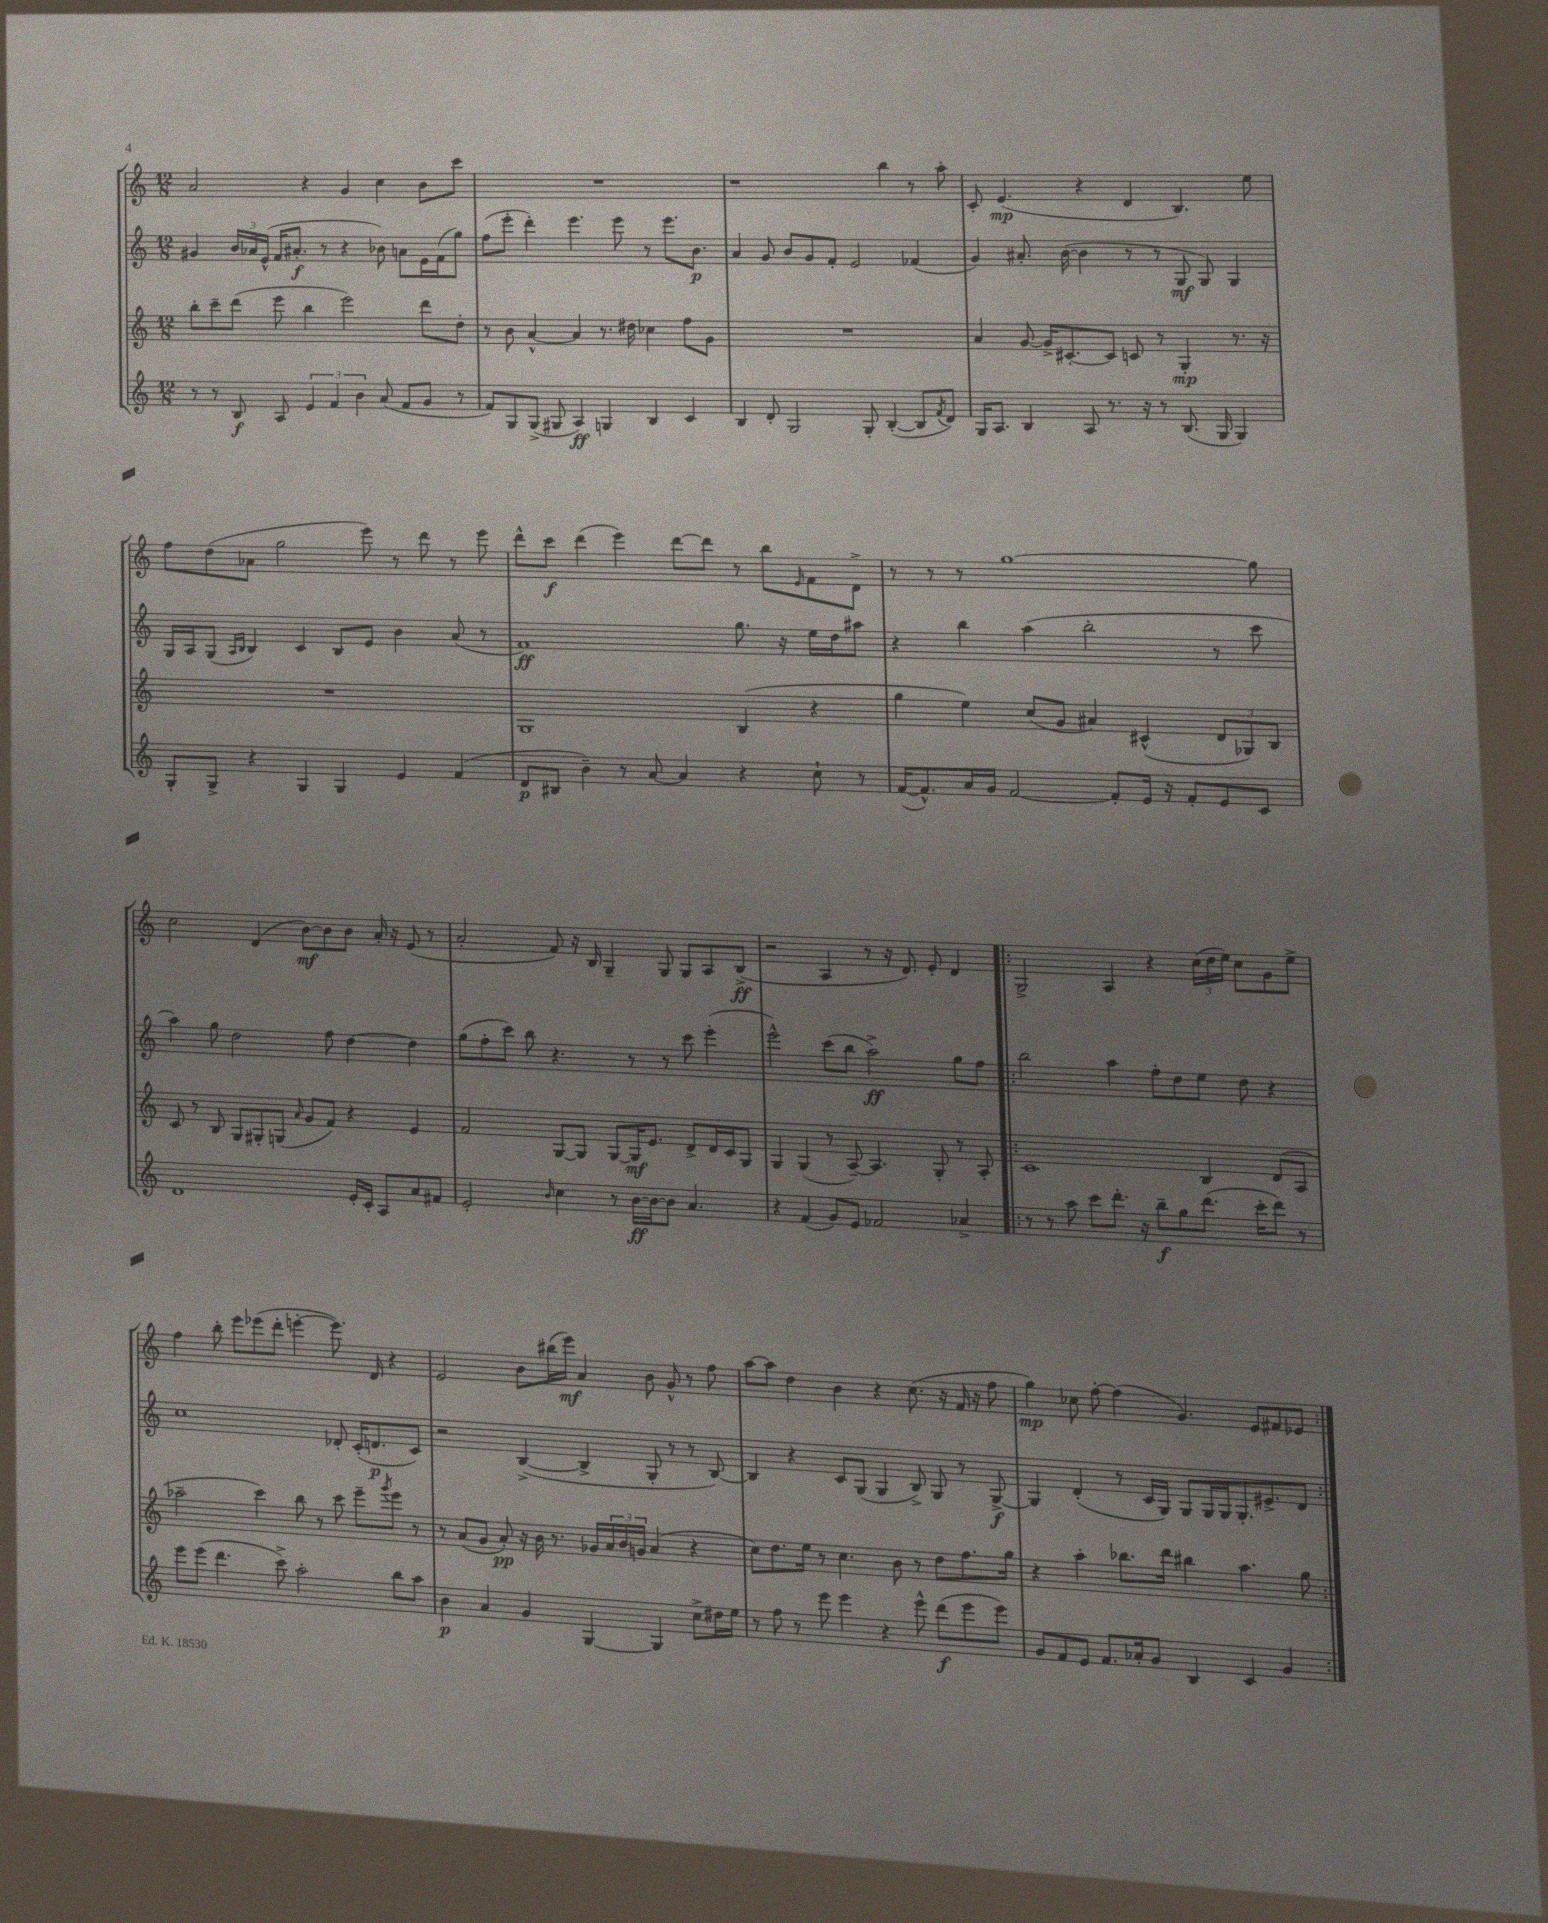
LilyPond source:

<<
\new StaffGroup <<
\new Staff = "s0" {
    \clef treble \key c \major \numericTimeSignature \time 12/8
    a'2 r4 g'4 c''4 b'8 c'''8 |
    R1. |
    r1 b''4 r8 a''8-. |
    c'8-. e'4.\mp( r4 d'4 b4.) e''8 |
    f''8 d''8( aes'8 g''2 e'''8) r8 d'''8 r8 e'''8 |
    d'''8-^ c'''8\f d'''4( e'''4) d'''8~ d'''8 r8 b''8 \grace { e'16 } f'8 d'8-> |
    r8 r8 r8 g''1~ g''8 |
    c''2 d'4( b'8~\mf) b'8 b'8 a'16-. r16 e'8( r8 |
    a'2-. f'8) r16 b16 g4-- g8 g8 a8 b8->\ff( |
    r2 a4 r8 r16 d'8.) e'8-. d'4 |
    \repeat volta 2 { g2-> a4 r4 \tuplet 3/2 { c''16( d''16 e''16) } c''8 g'8 e''8-> |
    f''4 b''8-. e'''8 ees'''8( d'''8-. e'''4~-. e'''8.) d'16 r4 |
    e'2 b'8 bis''16( e'''16\mf) a'4 b'8 g'8-^ r8 f''8 |
    a''8~ a''8 d''4 b'4 r4 c''8.( r16 f'16 r16 f''8 |
    g''4\mp) ces''8 f''8~-. f''4( g'4.) e'8 fis'8 ees'8 | }
}
\new Staff = "s1" {
    \clef treble \key c \major \numericTimeSignature \time 12/8
    gis'4 \tuplet 3/2 { b'16 aes'16 e'16-^( } f'16 ais'8.-.\f r8 r4 bes'8) a'8 e'16 f'16( g''8) |
    f''8( e'''8-. d'''4-.) e'''4. e'''8 r8 e'''8. b'8.\p |
    a'4 g'8 b'8 g'8 f'8-. e'2 fes'4( |
    g'4) ais'8.-. b'16~( b'4 r8 r8 g8\mf g8) g4 |
    g16 a16 g8( \grace { a16 b16 } b4) c'4 b8 e'8 b'4 a'8( r8 |
    f'1\ff) g''8. r16 e''16 d''16 ais''8 |
    r4 b''4 a''4( b''2-. r8 c'''8 |
    a''4) g''8 d''2 f''8 d''4~ d''4 |
    g''8( f''8-. c'''8) b''8 r4. r8 r8 c'''8 e'''4-.( |
    e'''2-^) c'''8( b''8 a''2->\ff) g''8 f''8 |
    \repeat volta 2 { b''2 a''4 f''8-. d''8 e''8 d''8 r4 |
    c''1 des'8-. c'16-.( d'8.\p c'8) |
    r2 b4~->( b4-> g8-. r8 r8 b8~) |
    b4 r4 c'8 g8( g4 b8->) g8 r8 g8~->\f |
    g4 d'4-.( r8 c'16 g16) g8 g16 g16 g8.-. eis'8.-> d'8 | }
}
\new Staff = "s2" {
    \clef treble \key c \major \numericTimeSignature \time 12/8
    b''8-. c'''8-- d'''8( e'''8 b''4 e'''2) d'''8 d''8-. |
    r8 b'8 a'4~-^ a'4 r8. dis''16 ces''4 f''8 g'8 |
    R1. |
    a'4 g'8~ g'16-> cis'8.~-. cis'8 c'8 r8 g4-.\mp r8. r16 |
    R1. |
    g1 b4( r4 |
    g''4 e''4) c''8( g'8 ais'4) cis'4-^( \tuplet 3/2 { d'8 ges8) b8 } |
    c'8 r8 b8 g8 gis8-. g8( \grace { a'16 } g'8 f'8) r4 e'4 |
    f'2 g8~ g8 g8~ g16\mf e'8. d'8-> d'16 c'16 g8 |
    g4 g4( r8 a8~--) a4. g8-. r8 a8-. |
    \repeat volta 2 { c'1 b4 d'8( a8 |
    aes''2-- c'''4) b''8 r8 c'''8 e'''8-- \acciaccatura { g'''8 } e'''8 r8 |
    r8 a'8( g'8 a'8-.\pp) r16 b'16 r8. ges'16 \tuplet 3/2 { a'16 b'16 g'16 } a'4( r4 |
    c''8) d''8. e''16 r8 c''4. b'8 r8 d''8 f''8. g''16 |
    r4 a''4-. bes''8. d'''16 bis''4 a''4. g''8 | }
}
\new Staff = "s3" {
    \clef treble \key c \major \numericTimeSignature \time 12/8
    r8 r8 b8\f a8 \tuplet 3/2 { e'4 f'4 b'4 } a'8( f'8 g'8 r8 |
    f'8) g8 g8->( gis8 a4\ff) g4 b4 c'4 |
    b4 d'8-. g2 g8-. b4~-.( b8 \acciaccatura { f'8 } d'8) |
    g16 a8. b4 a8 r8. r16 r8 b8.( g16 g4) |
    g8-. g8-> r4 g4 g4 e'4 f'4( |
    d'8\p bis8 b'4--) r8 a'8~ a'4 r4 c''8-! r8 |
    f'16~( f'8.-^) a'16 g'16 f'2~ f'8-. e'16 r16 f'8-. e'8 c'8 |
    d'1 e'16-. c'16-. a8 a'8 fis'8 |
    e'2-. \grace { b'16 } c''4 r8 b'16~\ff b'16~ b'8 a'4. |
    r4 f'4( g'8) e'8 fes'2 aes'4-> |
    \repeat volta 2 { r8 r8 a''8 c'''8 d'''8.-. r16 b''8--\f g''8 d'''8.( c'''16-. d'''8) r8 |
    e'''8 e'''8( d'''4. c'''8->) a''2-. b''8 a''8 |
    b'4\p a'4 g'4 g4~ g4 c''8-> dis''16 e''16 |
    r8 f''8 r8 e'''8 e'''4 r4 e'''8-^ d'''8\f( e'''8 e'''8) |
    g'8 f'8 e'8 f'8. aes'16-. g'8 b4 c'4 g'4 | }
}
>>
>>
\layout { \context { \Score \remove "Bar_number_engraver" } }
